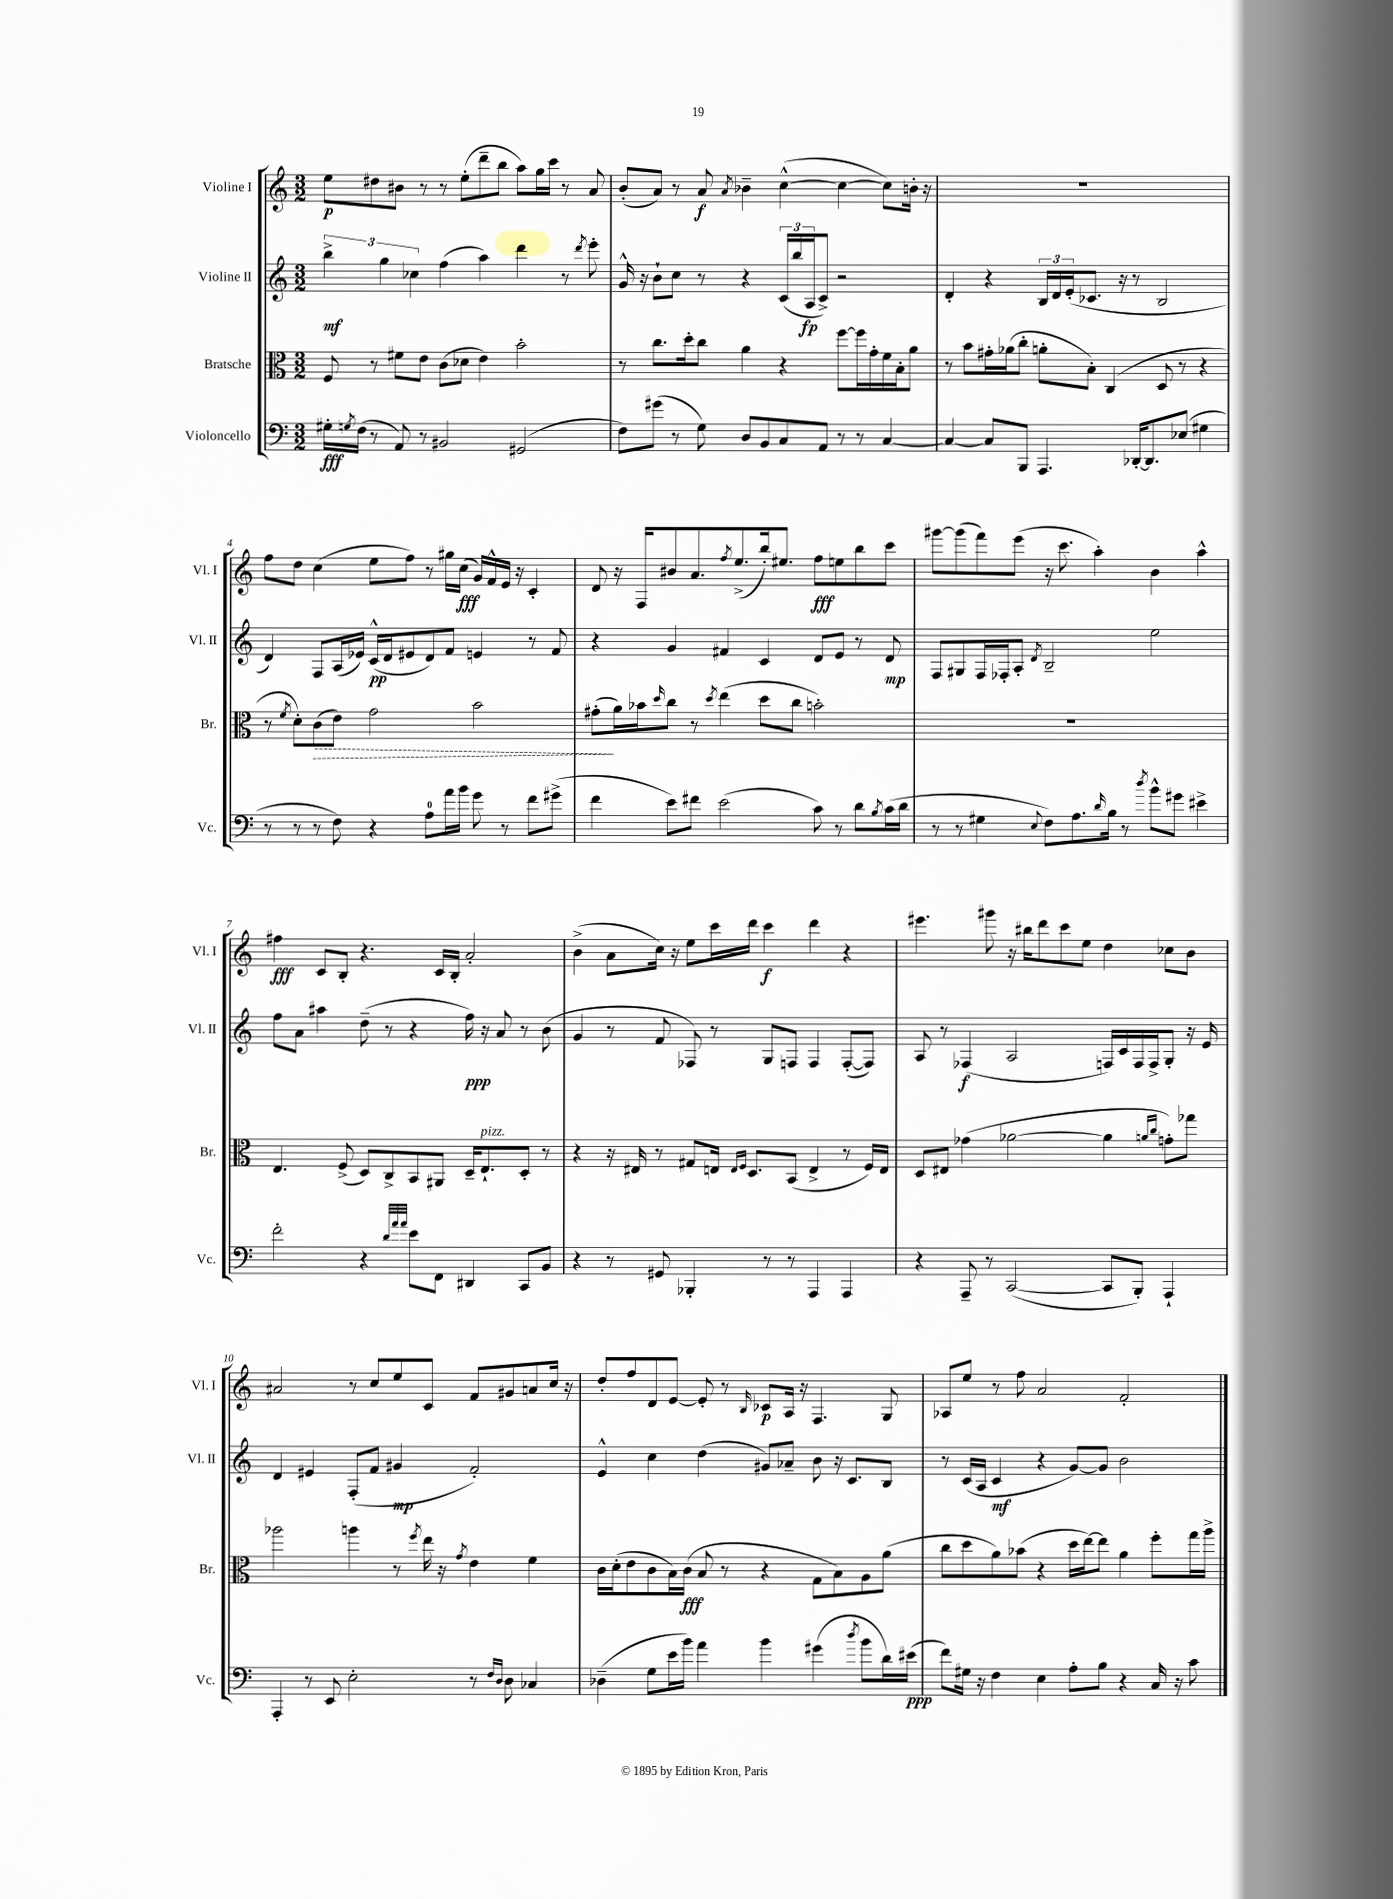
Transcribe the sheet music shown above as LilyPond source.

<<
\new StaffGroup <<
\new Staff = "s0" \with { instrumentName = "Violine I" shortInstrumentName = "Vl. I" } {
    \clef treble \key c \major \numericTimeSignature \time 3/2
    e''8\p dis''8 bis'8 r8 r8 e''8-.( d'''8-- b''8 a''8) g''16 c'''16 r8 a'8 |
    b'8-.( a'8) r8 a'8\f \acciaccatura { a'8 } bes'4-- c''4~-^( c''4~ c''8) b'16-. r16 |
    R1. |
    f''8 d''8 c''4( e''8 f''8) r8 gis''16 c''16\fff( g'16) f'16-^ e'16 r16 c'4-. |
    d'8 r16 f16 bis'8 a'8. \acciaccatura { f''8 } e''8.->( b''16-.) eis''8. f''8\fff e''8 b''8 c'''8 |
    gis'''8~ gis'''8( f'''8) e'''8( r16 c'''8. a''4-.) b'4 a''4-^ |
    fis''4\fff c'8 b8-. r4. c'16 b16-. a'2-. |
    b'4->( a'8 c''16) r16 e''8 c'''16 d'''16 c'''4\f d'''4 r4 |
    eis'''4. gis'''8 r16 bis''16 d'''8 c'''8 e''8 d''4 ces''8 b'8 |
    ais'2 r8 c''8 e''8 c'8 f'8 gis'8 a'8 c''16 r16 |
    d''8-. f''8 d'8 e'8~ e'8-. r8 \grace { b16 } ces'8\p a16 r16 f4. g8 |
    aes8 e''8 r8 f''8 a'2 f'2-. \bar "|." |
}
\new Staff = "s1" \with { instrumentName = "Violine II" shortInstrumentName = "Vl. II" } {
    \clef treble \key c \major \numericTimeSignature \time 3/2
    \tuplet 3/2 { b''4->\mf g''4 ces''4 } f''4( a''4) d'''4 r8 \acciaccatura { d'''8 } e'''8-. |
    g'16-^ r16 b'8-! c''8 r8 r4 \tuplet 3/2 { c'16( b''16 a16\fp } c'8->) r2 |
    d'4-. r4 \tuplet 3/2 { b16 d'16 e'16-.( } ces'8. r16 r8 b2 |
    d'4) f8 a16( ees'16) c'16-^\pp( d'16 eis'8 d'8) f'8 e'4 r8 f'8 |
    r4 g'4 fis'4 c'4 d'8 e'8 r8 d'8\mp |
    f8 gis8 f16 fes16-. a8-. \acciaccatura { d'8 } b2-- e''2 |
    f''8 a'8 ais''4 d''8--( r8 r4 f''16\ppp) r16 a'8 r8 b'8( |
    g'4 r8 f'8 fes8) r8 g8 f8 f4 f8~-.( f8) |
    a8 r8 fes4\f( a2 f16) c'16 f16 f16-> g8-. r16 e'16 |
    d'4 eis'4 f8-.( f'8 gis'4\mp f'2-.) |
    e'4-^ c''4 d''4( gis'8) aes'8-- b'8 r16 c'8. b8 |
    r8 c'16( a16 c'4\mf r4 g'8~) g'8 b'2 \bar "|." |
}
\new Staff = "s2" \with { instrumentName = "Bratsche" shortInstrumentName = "Br." } {
    \clef alto \key c \major \numericTimeSignature \time 3/2
    f8 r8 fis'8 e'8 c'8( des'8 e'4) b'2-. |
    r8 c''8. d''16-. c''8 a'4 r4 f''8~ f''16 g'16-. f'16 b16-. a'8 |
    r8 b'8 gis'16-. aes'16( c''8-. a'8-. b8-.) c4( d8 r8 r4 |
    r8 \acciaccatura { f'8 } d'8-.) \once \override Hairpin.style = #'dashed-line c'8\>( e'8) g'2 b'2 |
    gis'8-.\!( a'16) bes'16 \grace { d''16 } c''8 r8 \acciaccatura { d''8 } e''4( d''8 c''8 b'2-.) |
    R1. |
    e4. f8->( d8) c8-> b,8 ais,8 d16-- e8.-!^\markup { \italic "pizz." } d8-. r8 |
    r4 r16 eis16 r8 gis8 e16 \grace { e16 f16 } d8. b,8( e4-> r8 f16) e16 |
    d8 eis8 ges'4( aes'2~ aes'4 \grace { a'16 c''16 } g'8-.) ges''8 |
    aes''2 a''4 r8 \acciaccatura { f''8 } e''16 r16 \acciaccatura { g'8 } e'4 f'4 |
    c'16 d'16-.( e'8 c'8 b16) c'16\fff( b8 r8 r4 g8 b8) a8 a'8( |
    c''8 d''8 a'8) bes'8( r4 d''16 e''16~) e''8 a'4 f''8-. g''16 a''16-> \bar "|." |
}
\new Staff = "s3" \with { instrumentName = "Violoncello" shortInstrumentName = "Vc." } {
    \clef bass \key c \major \numericTimeSignature \time 3/2
    gis16-.\fff \acciaccatura { g8 } f16( r8 a,8) r8 bis,2 gis,2( |
    f8) gis'8( r8 g8) d8 b,8 c8 a,8 r8 r8 c4~ |
    c4~ c8 b,,8 a,,4. des,16~-. des,8. ees8( gis4 |
    r8 r8 r8 f8) r4 a8-0 a'16 b'16 g'8 r8 f'8 gis'8->( |
    f'4 e'8) fis'8 e'2( c'8) r8 d'8 \acciaccatura { b8 } c'16( d'16 |
    r8 r8 gis4 \appoggiatura { e8 } f8) a8. \grace { d'16 } b16 r8 \acciaccatura { d''8 } b'8-^ gis'8 eis'4-> |
    f'2-. r4 \grace { d'32 a'32 a'32 } e'8 f,8 dis,4 c,8 b,8 |
    r4 r8 gis,8 bes,,4-. r8 r8 a,,4 a,,4 |
    r4 a,,8-- r8 c,2~( c,8 b,,8-.) a,,4-! |
    a,,4-. r8 e,8 e2-. r8 \grace { f16 d16 } d8 ces4 |
    des4--( g8 e'16 b'16) a'4 b'4 gis'4( \acciaccatura { d''8 } b'8 d'16) eis'16\ppp( |
    f'8) gis16 r16 f4 e4 a8-. b8 r4 c16 r16 c'8 \bar "|." |
}
>>
>>
